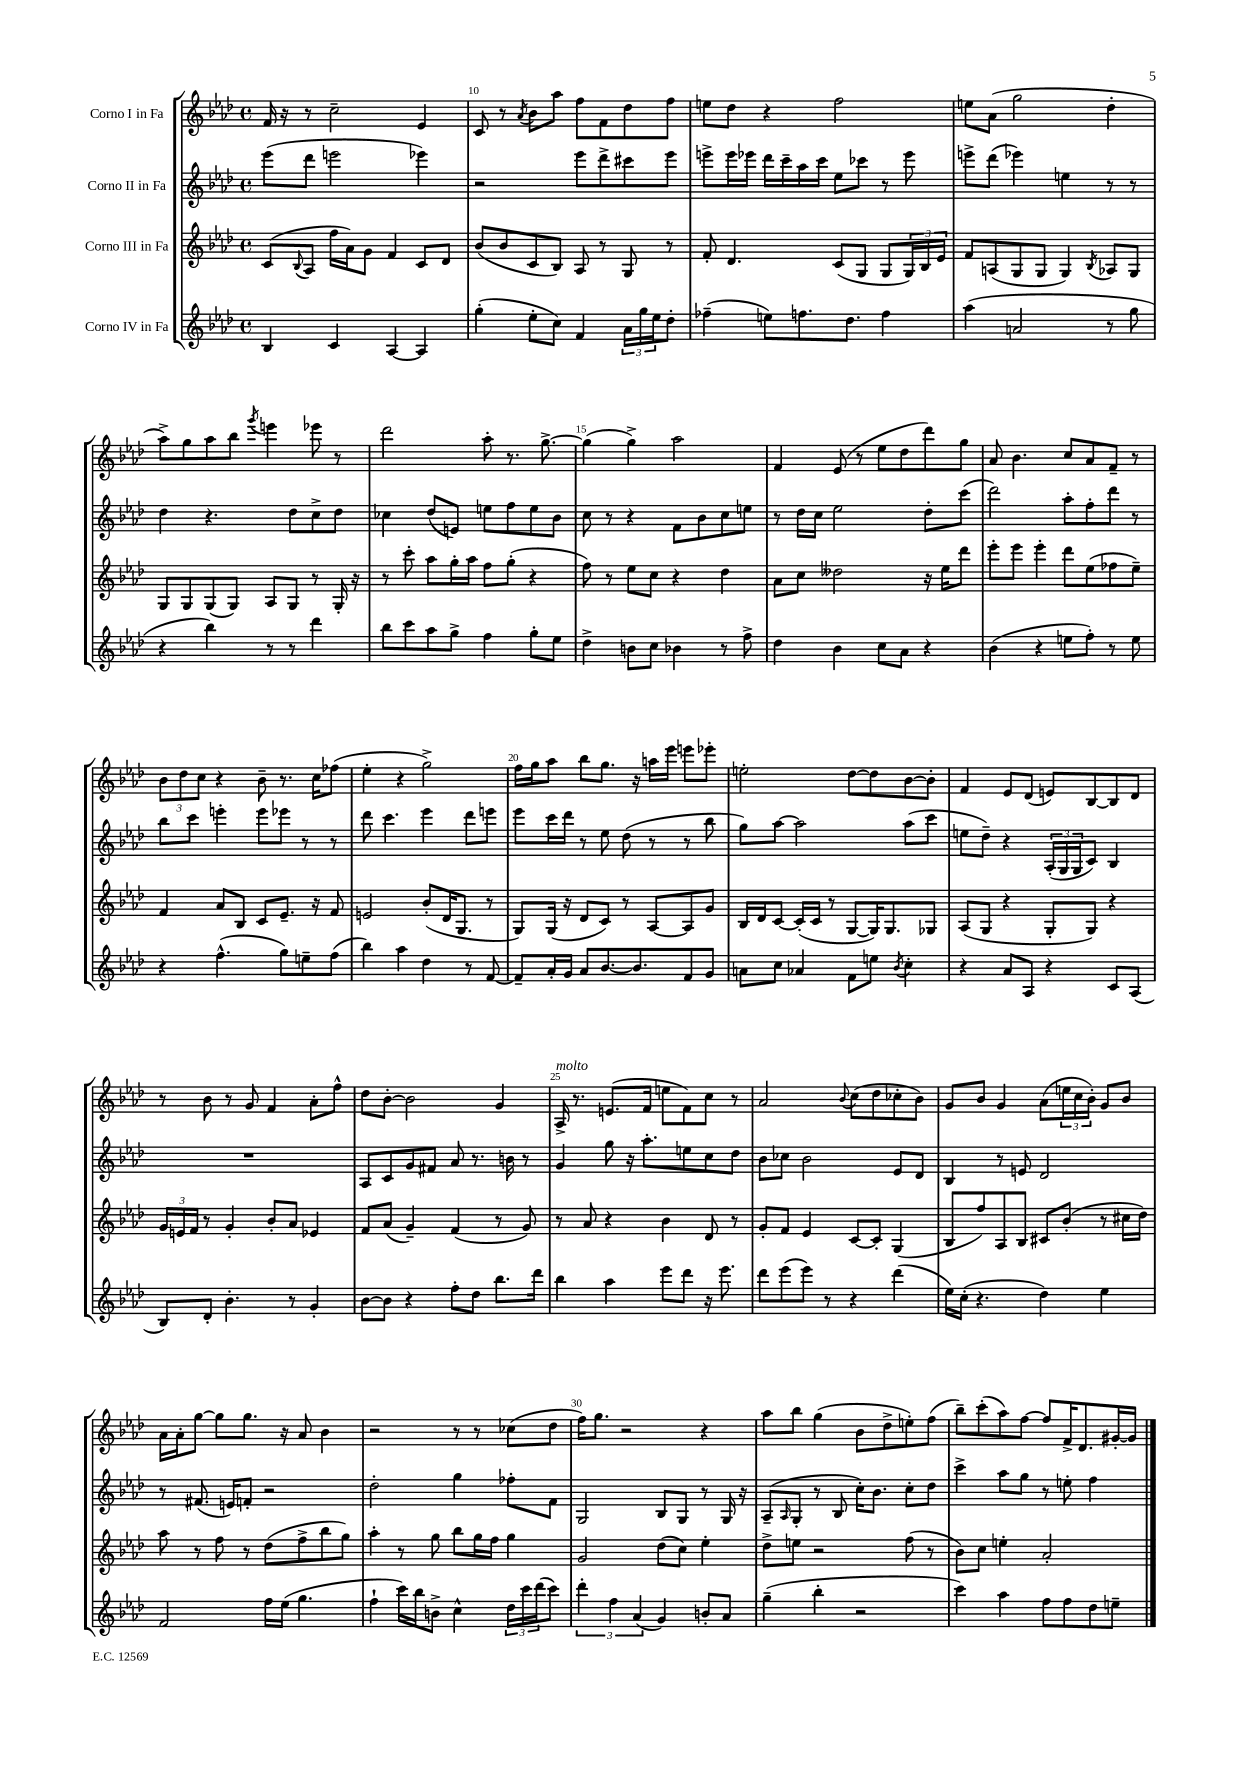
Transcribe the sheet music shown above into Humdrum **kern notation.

**kern	**kern	**kern	**kern
*staff4	*staff3	*staff2	*staff1
*clefG2	*clefG2	*clefG2	*clefG2
*k[b-e-a-d-]	*k[b-e-a-d-]	*k[b-e-a-d-]	*k[b-e-a-d-]
*M4/4	*M4/4	*M4/4	*M4/4
*met(c)	*met(c)	*met(c)	*met(c)
4B-/	(8c/L	(8eee-\L	16f/
.	.	.	16r
.	8qqB-/	.	.
.	8A-/J	8ddd-\J	8r
4c/	16ff\LL	2eee\	2cc~\
.	16a-\J)	.	.
.	8g\J	.	.
[4A-/	4f/	.	.
4A-/]	8c/L	4eee-\)	4e-/
.	8d-/J	.	.
=	=	=	=
(4gg'\	(8b-/L	2r	8c/
.	8b-/	.	8r
.	.	.	8qa-/
8ee-'\L	8c/	.	8b-\L
8cc\J)	8B-/J)	.	8aa-\J
4f/	8A-/	8eee-\L	8ff\L
.	8r	8ddd-^\	8f\
24a-\LL	8G/	8ccc#\	8dd-\
24gg\	.	.	.
24ee-\J	.	.	.
8dd-'\J	8r	8eee-\J	8ff\J
=	=	=	=
(4ff-~\	8f'/	8eee^\L	8ee\L
.	4.d-/	16eee\L	8dd-\J
.	.	16eee-\JJ	.
8ee\L)	.	16ddd-\LL	4r
.	.	16ccc~\	.
8.ff\	.	16aa-\	.
.	.	16ccc\JJ	.
.	(8c/L	8ee-\L	2ff\
8.dd-\J	.	.	.
.	8G/J	8ccc-\J	.
4ff\	8G/L	8r	.
.	24G/L)	8eee-\	.
.	24B-/	.	.
.	24e-/JJ	.	.
=	=	=	=
(4aa-\	8f/L	8eee^\L	8ee\L
.	(8A/	(8ddd-\J	(8a-\J
2a/	8G/	4eee-\)	2gg\
.	8G/J	.	.
.	4G/)	4ee\	.
.	8qB-/	.	.
8r	8A-/L	8r	4dd-'\
8gg\	8G/J	8r	.
=	=	=	=
4r	8G/L	4dd-\	8aa-^\L)
.	8G/	.	8gg\
4bb-\)	(8G/	4.r	8aa-\
.	8G/J)	.	8bb-\J
.	.	.	8qggg/
8r	8A-/L	.	4eee\
8r	8G/J	8dd-\L	.
4ddd-\	8r	8cc^\	8eee-\
.	16G'/	8dd-\J	8r
.	16r	.	.
=	=	=	=
8bb-\L	8r	4cc-\	2ddd-\
8ccc\	8ccc'\	.	.
8aa-\	8aa-\L	(8dd-/L	.
8gg^\J	16gg'\L	8e/J)	.
.	16aa-\JJ	.	.
4ff\	8ff\L	8ee\L	8aa-'\
.	(8gg'\J	8ff\	8.r
8gg'\L	4r	8ee\	.
.	.	.	[8.gg^\
8ee-\J	.	8b-\J	.
=	=	=	=
4dd-^\	8ff\)	8cc\	(4gg\]
.	8r	8r	.
8b\L	8ee-\L	4r	4gg^\)
8cc\J	8cc\J	.	.
4b-\	4r	8f\L	2aa-\
.	.	8b-\	.
8r	4dd-\	8cc\	.
8ff^\	.	8ee\J	.
=	=	=	=
4dd-\	8a-\L	8r	4f/
.	8cc\J	16dd-\LL	.
.	.	16cc\JJ	.
4b-\	2dd--\	2ee-\	(8e-/
.	.	.	8r
8cc\L	.	.	8ee-\L
8a-\J	.	.	8dd-\
4r	16r	8dd-'\L	8ddd-\)
.	16ee-\LK	.	.
.	8ddd-\J	(8ccc\J	8gg\J
=	=	=	=
(4b-\	8eee-'\L	2ddd-\)	8a-/
.	8eee-\J	.	4.b-\
4r	4eee-'\	.	.
8ee\L	8ddd-\L	8aa-'\L	8cc/L
8ff'\J)	(8ee-\	8ff'\	8a-/
8r	8ff-\	8ddd-\J	8f~/J
8ee\	8ee-~\J)	8r	8r
=	=	=	=
4r	4f/	8bb-\L	12b-\L
.	.	.	12dd-\
.	.	8ccc\J	.
.	.	.	12cc\J
(4.ff^^\	8a-/L	4eee'\	4r
.	8B-/J	.	.
.	8c/L	8eee\L	8b-~\
8gg\L)	8.e-~/J	8eee-\J	8.r
8ee~\	.	8r	.
.	16r	.	16cc\LK
(8ff\J	8f/	8r	(8ff-\J
=	=	=	=
4bb-\)	2e/	8ddd-\	4ee-'\
.	.	4.ccc\	.
4aa-\	.	.	4r
4dd-\	(8b-'/L	4eee-\	2gg^\)
.	16d-/K	.	.
.	8.G/J	.	.
8r	.	8ddd-\L	.
[8f/	8r	8eee\J	.
=	=	=	=
8f~/]L	8G/L)	8eee-\L	16ff\LL
.	.	.	16gg\J
16a-'/L	(16G/Jk	16ccc\L	8aa-\J
16g/JJ	16r	16ddd-\JJ	.
8a-/L	8d-/L	8r	8bb-\L
[8.b-/	8c/J)	8ee-\	8.gg\J
.	8r	(8dd-\	.
8.b-/]	.	.	16r
.	[8A-/L	8r	16aa\LL
.	.	.	16eee-\JJ
8f/	8A-/]	8r	8eee\L
8g/J	8g/J	8bb-\	8eee-'\J
=	=	=	=
8a\L	16B-/LL	8gg\L)	2ee'\
.	16d-/J	.	.
8cc\J	[8c/J	[8aa-\J	.
4a-/	(16c'/]LL	2aa-\]	.
.	16c/JJ	.	.
.	8r	.	.
8f\L	[8G/L	.	[8dd-\L
8ee\J	16G/]K)	.	8dd-\]
.	8.G/	.	.
8qb-/	.	.	.
4cc'\	.	(8aa-\L	[8b-\
.	8G-/J	8ccc\J	8b-'\]J
=	=	=	=
4r	(8A-/L	8ee\L	4f/
.	8G/J	8dd-~\J)	.
8a-/L	4r	4r	8e-/L
8A-/J	.	.	(8d-/J
4r	8G'/L	(24A-'/LL	8e/L)
.	.	24G/	.
.	.	24G/J	.
.	8G/J)	8c/J)	[8B-/
8c/L	4r	4B-/	8B-/]
(8A-/J	.	.	8d-/J
=	=	=	=
8B-/L)	24g/LL	1r	8r
.	24e/	.	.
.	24f/JJ	.	.
8d-'/J	8r	.	8b-\
4.b-'\	4g'/	.	8r
.	.	.	8g/
.	8b-'/L	.	4f/
8r	8a-/J	.	.
4g'/	4e-/	.	8a-'\L
.	.	.	8ff^^\J
=	=	=	=
[8b-\L	8f/L	8A-/L	8dd-\L
8b-\]J	(8a-/J	8c/	[8b-'\J
4r	4g~/)	8g/	2b-\]
.	.	8f#/J	.
8ff'\L	(4f/	8a-/	.
8dd-\J	.	8.r	.
8.bb-\L	8r	.	4g/
.	.	16b\	.
.	8g/)	8r	.
16ddd-\Jk	.	.	.
=	=	=	=
4bb-\	8r	4g/	16A-^/
.	.	.	8.r
.	8a-/	.	.
4aa-\	4r	8gg\	(8.e/L
.	.	16r	.
.	.	8.aa-'\L	16f/Jk
8eee-\L	4b-\	.	8ee\L
8ddd-\J	.	8ee\	8f\)
16r	8d-/	8cc\	8cc\J
8.eee-\	.	.	.
.	8r	8dd-\J	8r
=	=	=	=
8ddd-\L	8g'/L	8b-\L	2a-/
(8eee-\	8f/J	8cc-\J	.
8eee-\J)	4e-/	2b-\	.
8r	.	.	.
.	.	.	8qqb-/
4r	[8c/L	.	(8cc\L
.	8c'/]J	.	8dd-\
(4ddd-\	(4G/	8e-/L	8cc-'\
.	.	8d-/J	8b-\J)
=	=	=	=
16ee-\LL)	8B-/L	4B-/	8g/L
(16cc'\JJ	.	.	.
4.r	8ff/)	.	8b-/J
.	8A-/	8r	4g/
.	8B-/J	8e/	.
4dd-\)	8c#/L	2d-/	(8a-\L
.	(8b-'/J	.	24ee\L
.	.	.	24cc\
.	.	.	24b-'\JJ)
4ee-\	8r	.	8g/L
.	16cc#\LL	.	8b-/J
.	16dd-\JJ)	.	.
=	=	=	=
2f/	8aa-\	8r	16a-\LL
.	.	.	16a-'\J
.	8r	(8.f#/	[8gg\J
.	8ff\	.	8gg\]L
.	.	16e/LK)	.
.	8r	8f'/J	8.gg\J
16ff\LL	(8dd-\L	2r	.
(16ee-\JJ	.	.	16r
4.gg\	8ff^\	.	8a-/
.	8bb-\	.	4b-\
.	8gg\J)	.	.
=	=	=	=
4ff`\	4aa-'\	2dd-'\	2r
16ccc\LL)	8r	.	.
16bb-\J	.	.	.
8b^\J	8gg\	.	.
4cc^^\	8bb-\L	4gg\	8r
.	16gg\L	.	8r
.	16ff\JJ	.	.
24dd-\LL	4gg\	8ff-'\L	(8cc-\L
24ccc\	.	.	.
(24ddd-\J	.	.	.
8ccc\J)	.	8f\J	8dd-\J
=	=	=	=
6ddd-'\	2g/	2G/	16ff\LK)
.	.	.	8.gg\J
6ff\	.	.	.
.	.	.	2r
(6a-/	.	.	.
4g/)	(8dd-\L	8B-/L	.
.	8cc\J)	8G/J	.
8b'/L	4ee-'\	8r	4r
8a-/J	.	16G/	.
.	.	16r	.
=	=	=	=
(4gg~\	8dd-^\L	(8A-~/L	8aa-\L
.	.	16qqA-/	.
.	8ee\J	8G'/J	8bb-\J
4bb-'\	2r	8r	(4gg\
.	.	8B-/	.
2r	.	16cc'\LK)	8b-\L
.	.	8.b-\J	.
.	.	.	8dd-^\
.	(8ff\	8cc'\L	8ee'\)
.	8r	8dd-\J	(8ff\J
=	=	=	=
4ccc\)	8b-\L)	4ccc^\	8bb-~\L)
.	8cc\J	.	(8ccc'\
4aa-\	4ee'\	8aa-\L	8aa-\)
.	.	8gg\J	[8ff\J
8ff\L	2a-'/	8r	8ff/]L
8ff\	.	8ee'\	16f^/K
.	.	.	8.d-/
8dd-\	.	4ff\	.
8ee~\J	.	.	[16g#'/L
.	.	.	16g#/]JJ
==	==	==	==
*-	*-	*-	*-
